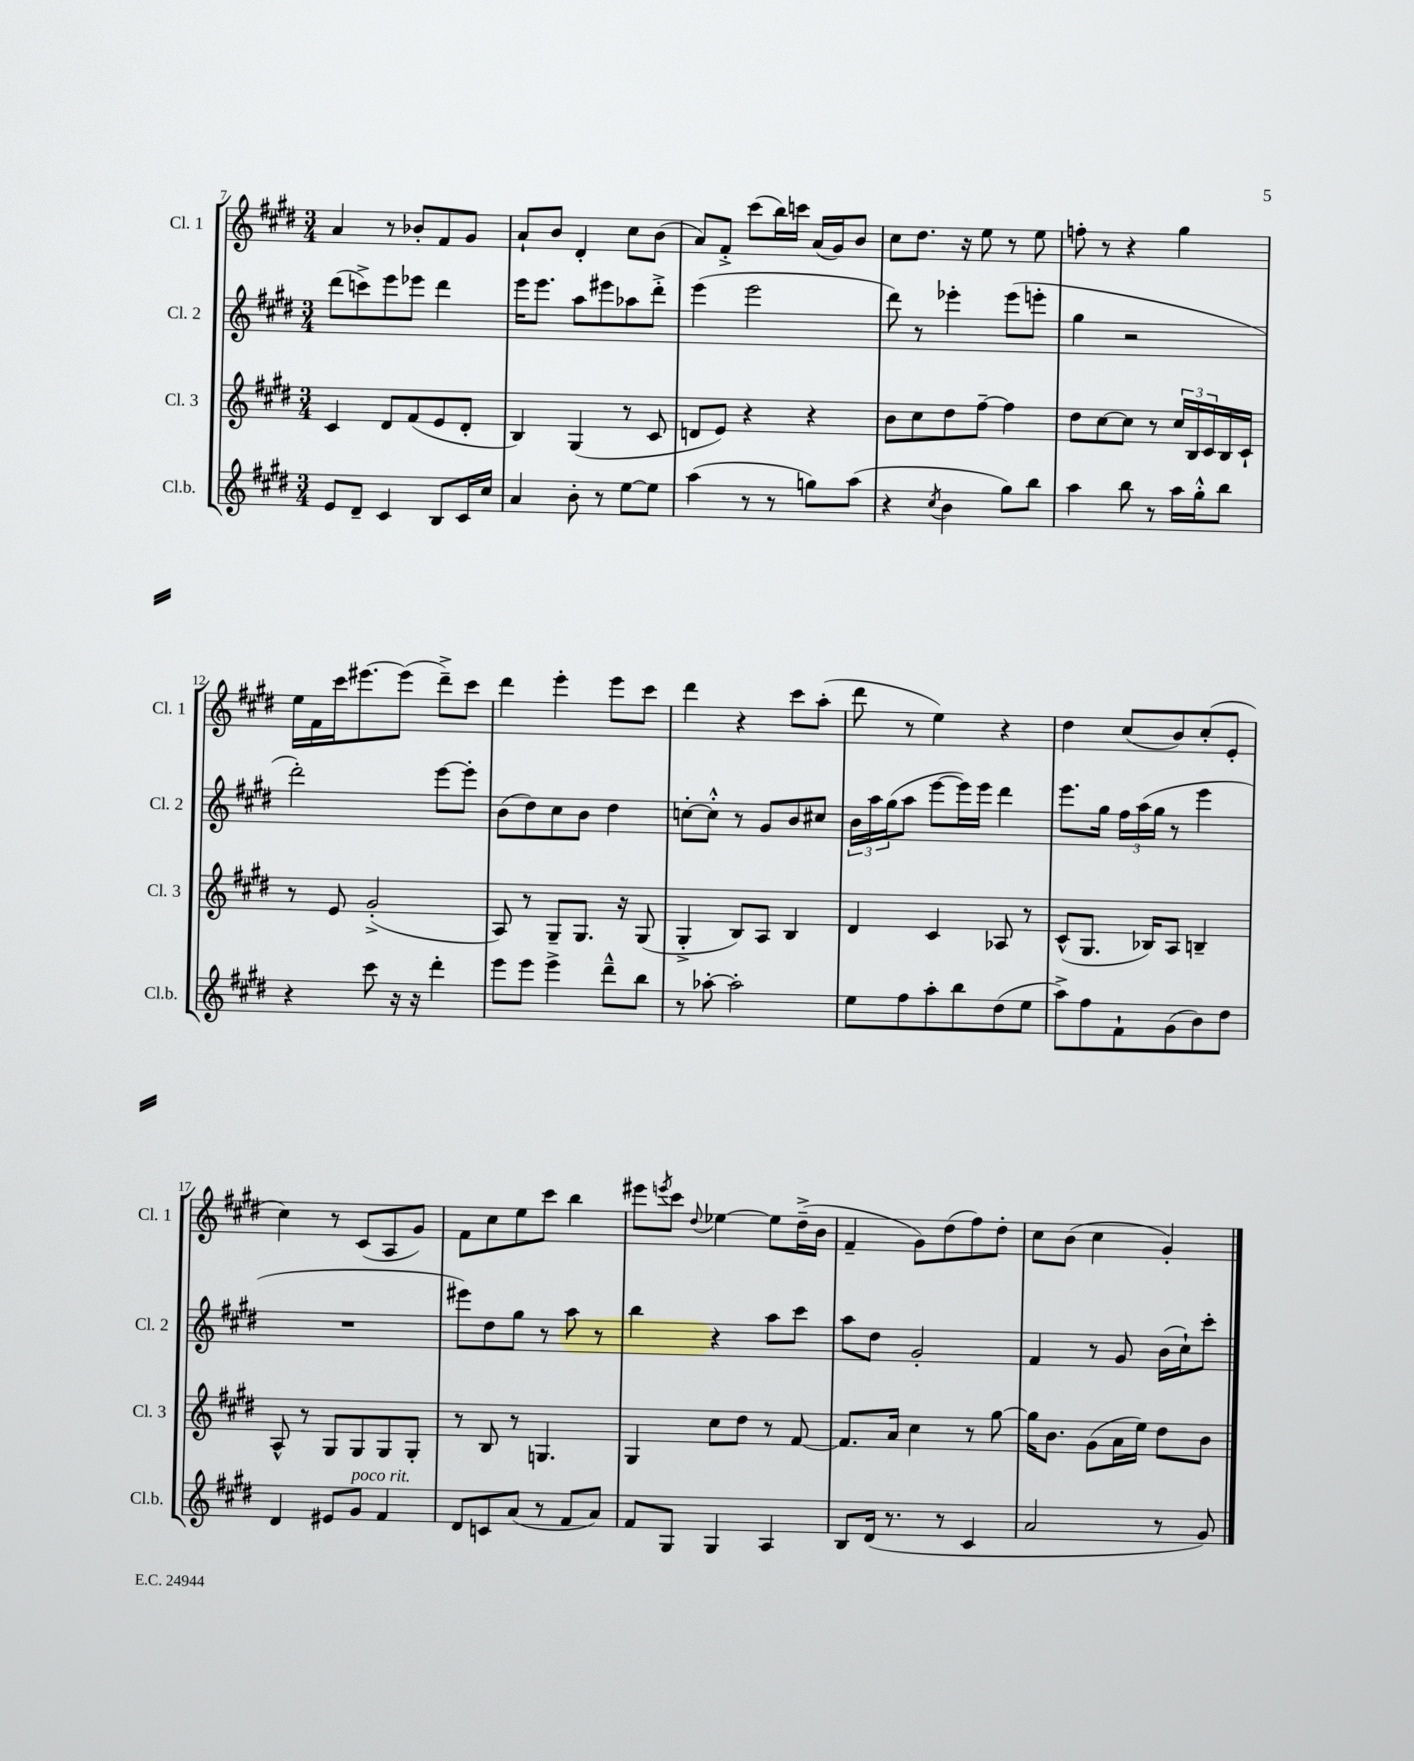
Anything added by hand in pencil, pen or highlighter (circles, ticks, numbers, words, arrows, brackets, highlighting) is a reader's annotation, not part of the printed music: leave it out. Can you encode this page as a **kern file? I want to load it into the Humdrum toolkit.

**kern	**kern	**kern	**kern
*part4	*part3	*part2	*part1
*staff4	*staff3	*staff2	*staff1
*I"Cl.b.	*I"Cl. 3	*I"Cl. 2	*I"Cl. 1
*I'Cl.b.	*I'Cl. 3	*I'Cl. 2	*I'Cl. 1
*clefG2	*clefG2	*clefG2	*clefG2
*k[f#c#g#d#]	*k[f#c#g#d#]	*k[f#c#g#d#]	*k[f#c#g#d#]
*M3/4	*M3/4	*M3/4	*M3/4
=7	=7	=7	=7
8e/L	4c#/	(8ddd#\L	4a/
8d#~/J	.	8cccn^\)	.
4c#/	8d#/L	8eee\	8r
.	(8f#/	8eee-X\J	8b-X'/L
8B/L	8e/	4ddd#\	8f#/
16c#/L	8d#'/J	.	8g#/J
16cc#/JJ	.	.	.
=8	=8	=8	=8
4a/	4B/)	16eee\KL	8a`/L
.	.	8.eee\J	.
.	.	.	8b/J
8b'\	(4G#/	8aa\L	4d#'/
8r	.	8eee#X\	.
[8ee\L	8r	8aa-X\	8cc#\L
8ee\J]	8c#/	8ddd#'^\J	(8b\J
=9	=9	=9	=9
(4aa\	8dn/L	(4eee\	8a/L)
.	8e/J)	.	8f#'^/J
8r	4r	2eee\	(8ccc#\L
8r	.	.	16bb\L)
.	.	.	16cccn\JJ
8ggn\L)	4r	.	(16a/LL
.	.	.	16g#/J)
(8aa\J	.	.	8b/J
=10	=10	=10	=10
4r	8b\L	8ddd#\)	8cc#\L
.	8cc#\	8r	8.dd#\J
8qcc#/	.	.	.
4b\	8dd#\	4eee-X'\	.
.	.	.	16r
.	[8ff#~\J	.	8ee\
8gg#\L)	4ff#\]	(8eee-\L	8r
8bb\J	.	8eeen'\J	8ee\
=11	=11	=11	=11
4aa\	8dd#\L	4gg#\	8ffn'\
.	[8cc#\	.	8r
8bb\	8cc#\J]	2r	4r
8r	8r	.	.
16aa\LL	24cc#/LL	.	4gg#\
.	24B/	.	.
16gg#'^^\J	.	.	.
.	24c#/	.	.
8bb\J	16B/	.	.
.	16c#`/JJ	.	.
!!LO:LB:g=z
=12	=12	=12	=12
4r	8r	2ddd#'\)	16ee\LL
.	.	.	16f#\
.	8e/	.	16ccc#\J
.	.	.	[8.eee#X\
8ccc#\	(2g#'^/	.	.
16r	.	.	(8eee#\J]
16r	.	.	.
4ddd#'\	.	[8eee\L	8ddd#~^\L)
.	.	8eee'\J]	8ccc#\J
=13	=13	=13	=13
8eee\L	8A/)	(8b\L	4ddd#\
8eee\J	8r	8dd#\)	.
4eee^\	8G#~/L	8cc#\	4eee'\
.	8.G#/J	8b\J	.
8ddd#~^^\L	.	4dd#\	8eee\L
.	16r	.	.
8bb\J	(8G#/	.	8ccc#\J
=14	=14	=14	=14
8r	4G#'^/	[8ccn'\L	4ddd#\
[8aa-X'\	.	8cc'^^\J]	.
2aa-'\]	8B/L)	8r	4r
.	8A/J	8g#/L	.
.	4B/	8b/	8ccc#\L
.	.	8cc#X/J	(8aa'\J
=15	=15	=15	=15
8ee\L	4d#/	24b\LL	8ddd#\
.	.	24aa\	.
.	.	(24gg#\J	.
8ff#\	.	8aa\J	8r
8aa'\	4c#/	[8eee\L	4ee\)
8bb\	.	16eee\L])	.
.	.	16eee\JJ	.
(8dd#\	8A-X/	4ddd#\	4r
8ee\J	8r	.	.
=16	=16	=16	=16
8aa^\L)	(8c#^^/L	8.eee\L	4dd#\
8ff#\	8.G#/J	.	.
.	.	16gg#\Jk	.
8f#`\	.	24ff#\LL	(8cc#/L
.	.	(24aa\	.
.	16B-X/KL)	.	.
.	.	24gg#\JJ	.
(8g#\	8A/J	8r	8b/)
8b\)	4Bn~/	4eee\	(8cc#'/
8dd#\J	.	.	8e'/J
!!LO:LB:g=z
=17	=17	=17	=17
4d#/	8A^^/	2.r	4cc#\)
.	8r	.	.
8e#X/L	8G#/L	.	8r
!LO:TX:a:i:t=poco rit.	!	!	!
8g#/J	8G#/	.	(8c#/L
4f#/	8G#/	.	8A/
.	8G#'/J	.	8g#/J)
=18	=18	=18	=18
8d#/L	8r	8eee#X\L)	8f#\L
8cn/	8B/	8dd#\	8cc#\
(8a/J	8r	8gg#\J	8ee\
8r	4.Gn/	8r	8ccc#\J
8f#/L	.	8aa\	4bb\
8a/J)	.	8r	.
=19	=19	=19	=19
8f#/L	4G#/	4bb\	8eee#X\L
.	.	.	8qeeen/
8G#/J	.	.	8ccc#\J
.	.	.	8qqdd#/
4G#/	8cc#\L	4r	[4ee-X\
.	8dd#\J	.	.
4A/	8r	8aa\L	8ee-\L]
.	[8f#/	8ccc#\J	(16dd#~^\L
.	.	.	16b\JJ
=20	=20	=20	=20
8B/L	8.f#/L]	8aa\L	4f#~/
(16d#/Jk	.	8dd#\J	.
8.r	16a/Jk	.	.
.	4cc#\	2g#'/	8g#\L)
8r	.	.	(8dd#\
4c#/	8r	.	8ff#\)
.	[8gg#\	.	8dd#'\J
=21	=21	=21	=21
2a/	16gg#\KL]	4f#/	8cc#\L
.	8.b\J	.	.
.	.	.	(8b\J
.	(8g#\L	8r	4cc#\
.	16a\L	8g#/	.
.	16ee\JJ)	.	.
8r	8dd#\L	(16b\LL	4g#'/)
.	.	16cc#`\J)	.
8g#/)	8b\J	8ccc#'\J	.
==	==	==	==
*-	*-	*-	*-
